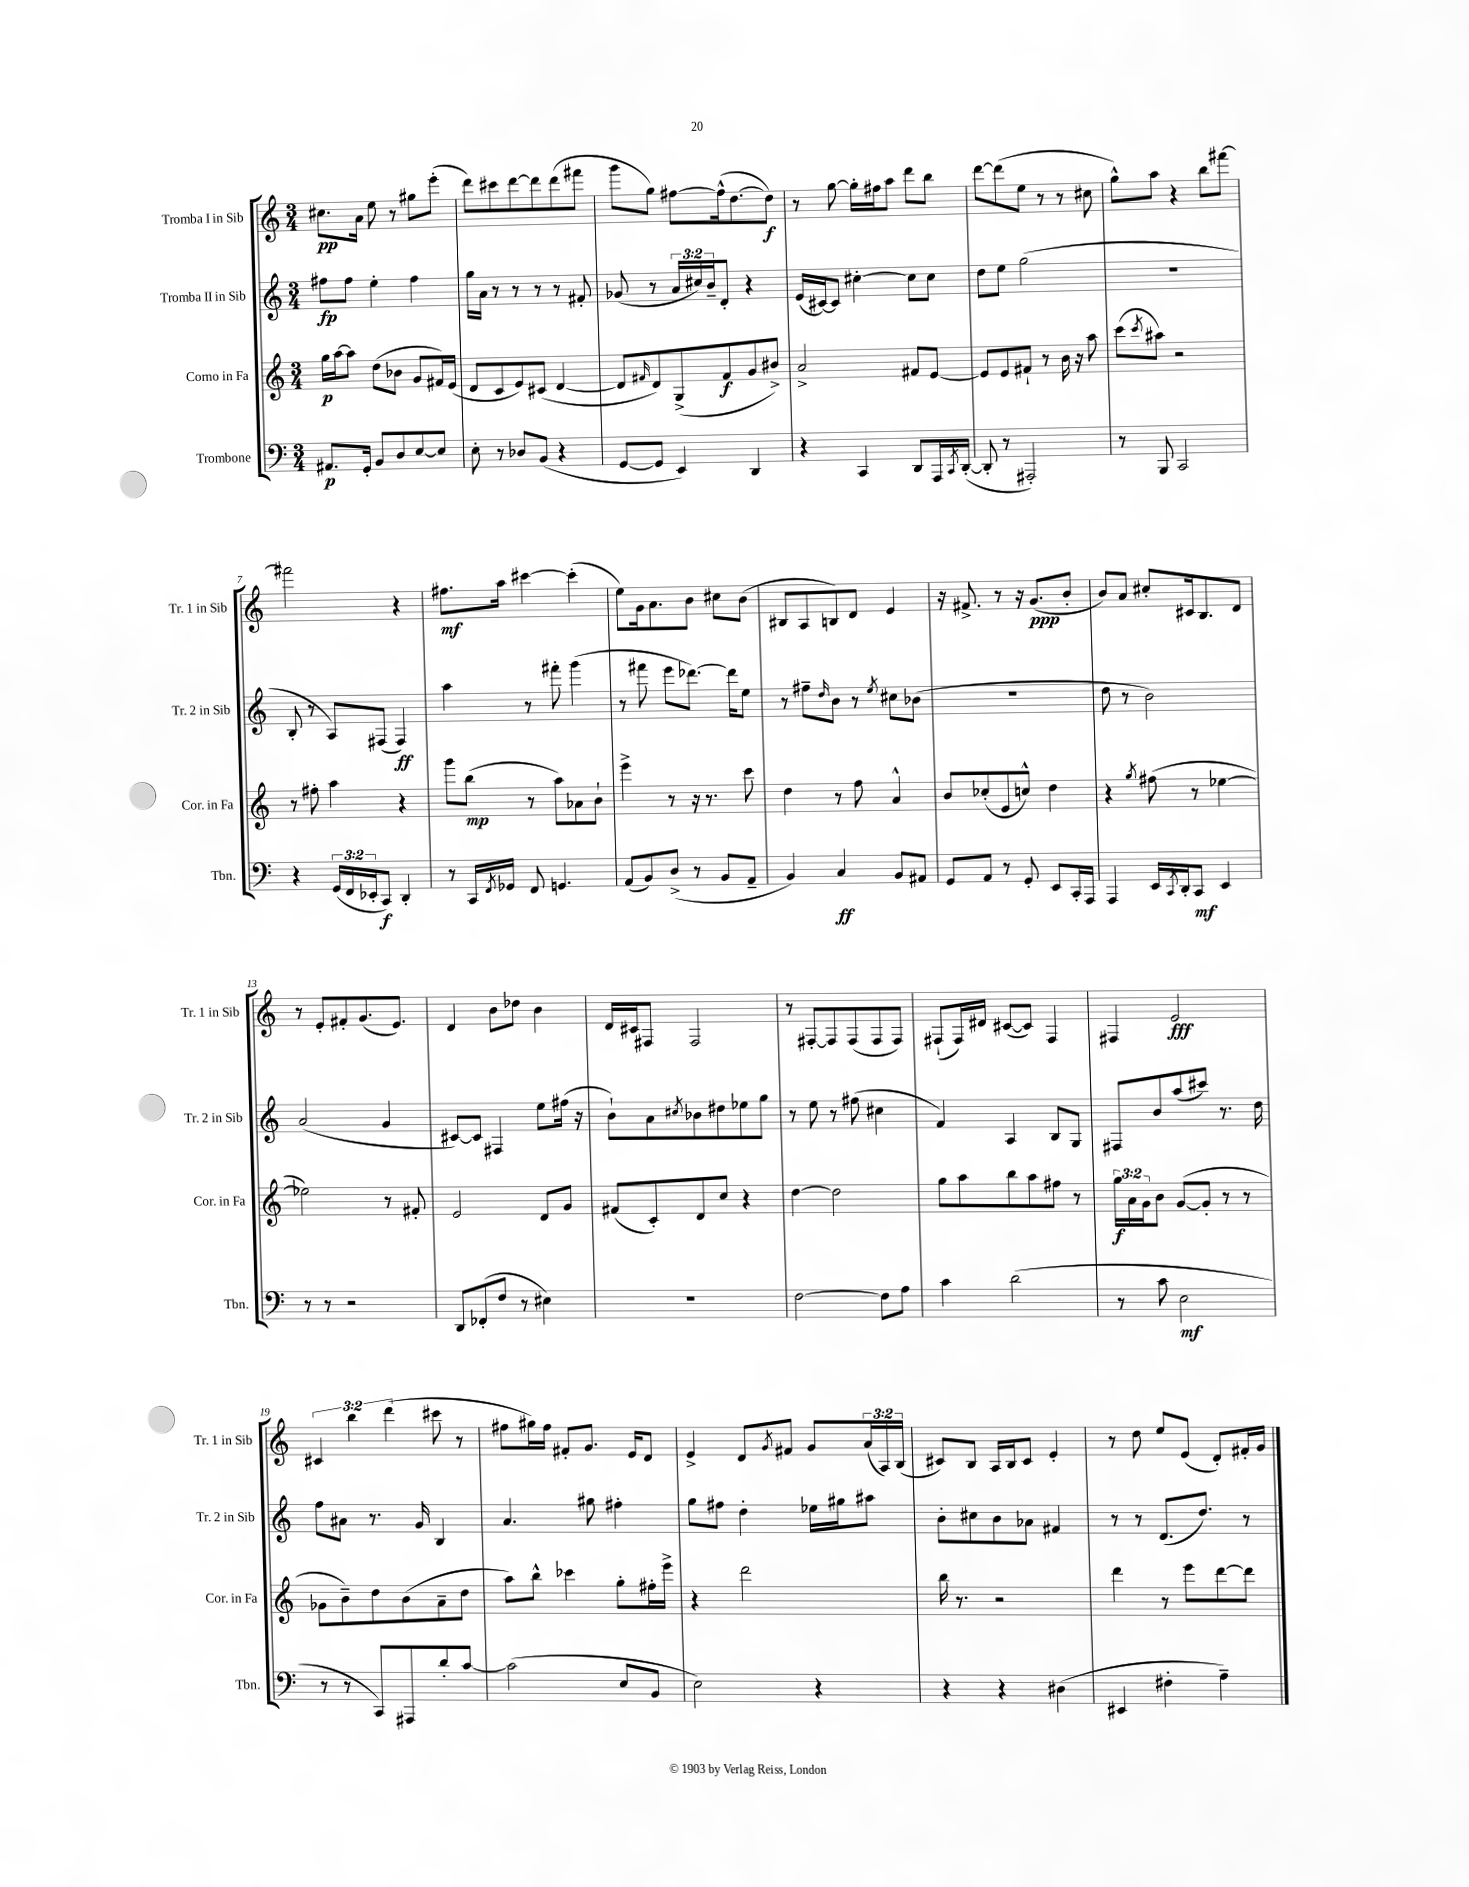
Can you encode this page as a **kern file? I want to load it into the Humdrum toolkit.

**kern	**kern	**kern	**kern
*staff4	*staff3	*staff2	*staff1
*clefF4	*clefG2	*clefG2	*clefG2
*k[]	*k[]	*k[]	*k[]
*M3/4	*M3/4	*M3/4	*M3/4
8.AA#	16gg	8ff#	8.cc#
.	[16aa	.	.
.	8aa]	8ff#	.
16GG'	.	.	16a
8BB	(8dd	4ee'	8ee
8D	8b-	.	8r
[8E	8g	4ff#	8gg#
8E]	16f#)	.	(8eee'
.	(16e	.	.
=	=	=	=
8E'	8d	16gg	8ddd)
.	.	16a	.
8r	8c	8r	8ccc#
8D-	8e)	8r	[8ddd
(8BB	(8c#	8r	8ddd]
4r	[4d	8r	(8ddd
.	.	8f#'	8fff#
=	=	=	=
[8GG	8d]	(8g-	8ggg
.	16qqf#	.	.
8GG]	8d)	8r	8gg)
4EE)	(8G^	24a	[8ff#
.	.	24cc#)	.
.	.	24b~	.
.	8f#	8d'	(16ff#^^]
.	.	.	[8.dd
4DD	8g	4r	.
.	8b#^)	.	8dd])
=	=	=	=
4r	2a^	(16e	8r
.	.	[16c#)	.
.	.	8c#]	[8gg
4CC	.	[4cc#'	16gg']
.	.	.	16ff#
.	.	.	8aa
8DD	8f#	8cc#]	8ddd
16AAA	[8e	8cc#	8bb
8qCC	.	.	.
([16DD'	.	.	.
=	=	=	=
8DD']	8e]	8dd	[8ddd
8r	8e	8ee	(8ddd]
2AAA#')	8f#`	(2gg	8ee
.	8r	.	8r
.	16b	.	8r
.	16r	.	.
.	8aa	.	8cc#
=	=	=	=
8r	(8ccc	2.r	8gg^^)
.	8qccc	.	.
8BBB	8aa#)	.	8aa
2CC	2r	.	4r
.	.	.	8bb
.	.	.	[8fff#
=	=	=	=
4r	8r	8B'	2fff#]
.	8ff#'	8r	.
(24GG	4aa	8A)	.
24FF	.	.	.
24EE-'	.	.	.
8CC)	.	(8F#	.
4DD'	4r	4F#)	4r
=	=	=	=
8r	8ggg	4aa	8.ff#
16CC	(8bb	.	.
8qFF	.	.	.
16GG-	.	.	16aa
8FF	8r	8r	[4ccc#
4.GG	8aa)	8fff#'	.
.	8a-	(4ggg	(4ccc#']
.	8b`	.	.
=	=	=	=
(8AA	4eee^	8r	8ee)
8BB)	.	8fff#	16g
.	.	.	8.a
(8D^	8r	8eee	.
8r	16r	[8.ddd-)	8b
.	8.r	.	.
8BB	.	.	8cc#
.	.	16ddd-]	.
8AA~	8ccc	8ee	(8b
=	=	=	=
4BB)	4dd	8r	8B#
.	.	8ff#~	8A
.	.	16qqdd	.
4C	8r	8b	8B)
.	8ff	8r	8d
.	.	8qee	.
8BB	4a^^	8cc#	4e
8AA#	.	(8b-	.
=	=	=	=
8GG	8b	2.r	16r
.	.	.	8.f#^
8AA	(8cc-'	.	.
8r	8e	.	8r
8GG'	8cc^^)	.	16r
.	.	.	(8.g
8EE	4dd	.	.
16CC'	.	.	8b'
16AAA	.	.	.
=	=	=	=
4AAA	4r	8dd	8b)
.	.	8r	8a
.	8qgg	.	.
16EE	(8ff#	2b)	8cc#'
8qCC	.	.	.
16DD'	.	.	.
8CC	8r	.	16c#
.	.	.	8.B
4EE	[4ee-	.	.
.	.	.	8d
=	=	=	=
8r	2ee-])	(2a	8r
8r	.	.	8e'
2r	.	.	8f#'
.	.	.	(8.g
.	8r	4g	.
.	.	.	8.e)
.	8f#'	.	.
=	=	=	=
8DD	2e	[8c#)	4d
(8FF-'	.	8c#]	.
8F	.	4F#	8b
8r	.	.	8dd-
4E#)	8d	8ee	4b
.	8g	(16ff#	.
.	.	16r	.
=	=	=	=
2.r	(8f#	8b`)	16d
.	.	.	16c#
.	8c')	8a	8F#
.	.	8qcc#	.
.	8d	8b-	2F#
.	8cc	8dd#	.
.	4r	8ee-	.
.	.	8gg	.
=	=	=	=
[2F	[4dd	8r	8r
.	.	8ee	[8F#'
.	2dd]	8r	8F#]
.	.	(8ff#	(8F#
8F]	.	4cc#	8F#
8A	.	.	8F#)
=	=	=	=
4c	8gg	4f)	(8F#`
.	8aa	.	16F#)
.	.	.	16d#
(2d	8bb	4A	([8c#
.	8aa	.	8c#])
.	8ff#	8B	4F#
.	8r	8G	.
=	=	=	=
8r	24gg	8F#	4F#
.	24a	.	.
.	24g	.	.
8c	8b	8b	.
2E	([8g	(8aa	2e
.	8g']	8ccc#)	.
.	8r	8.r	.
.	8r	.	.
.	.	16dd	.
=	=	=	=
8r	8g-	8ff	6c#
8r	8b~)	8a#	.
.	.	.	6bb
8CC)	8dd	8.r	.
.	.	.	(6ddd
8AAA#	(8b	.	.
.	.	16g	.
8d'	8a~	4B	8ccc#
[8c	8dd	.	8r
=	=	=	=
(2c]	8aa)	4.a	8ff#
.	8bb^^	.	16gg#)
.	.	.	16ff#
.	4ccc-	.	8f#'
.	.	8gg#	8.g
8E	8gg'	4ff#'	.
.	.	.	16e
8BB	16ff#'	.	8d
.	16eee^	.	.
=	=	=	=
2E)	4r	8gg	4e^
.	.	8ff#	.
.	2ddd	4dd'	8d
.	.	.	8qg
.	.	.	8f#
4r	.	16ee-	8g
.	.	16gg#	.
.	.	8aa#	(24a
.	.	.	24A)
.	.	.	(24B
=	=	=	=
4r	16bb	8b'	8c#)
.	8.r	.	.
.	.	8cc#	8B
4r	2r	8b	16A
.	.	.	16B
.	.	8a-	8c#
(4D#	.	4f#	4e'
=	=	=	=
4EE#	4ddd	8r	8r
.	.	8r	8dd
4F#'	8r	(8.d	8ee
.	8eee	.	(8e
.	.	8.dd)	.
4A~)	[8ddd	.	8d')
.	8ddd]	8r	16f#'
.	.	.	16g
==	==	==	==
*-	*-	*-	*-
